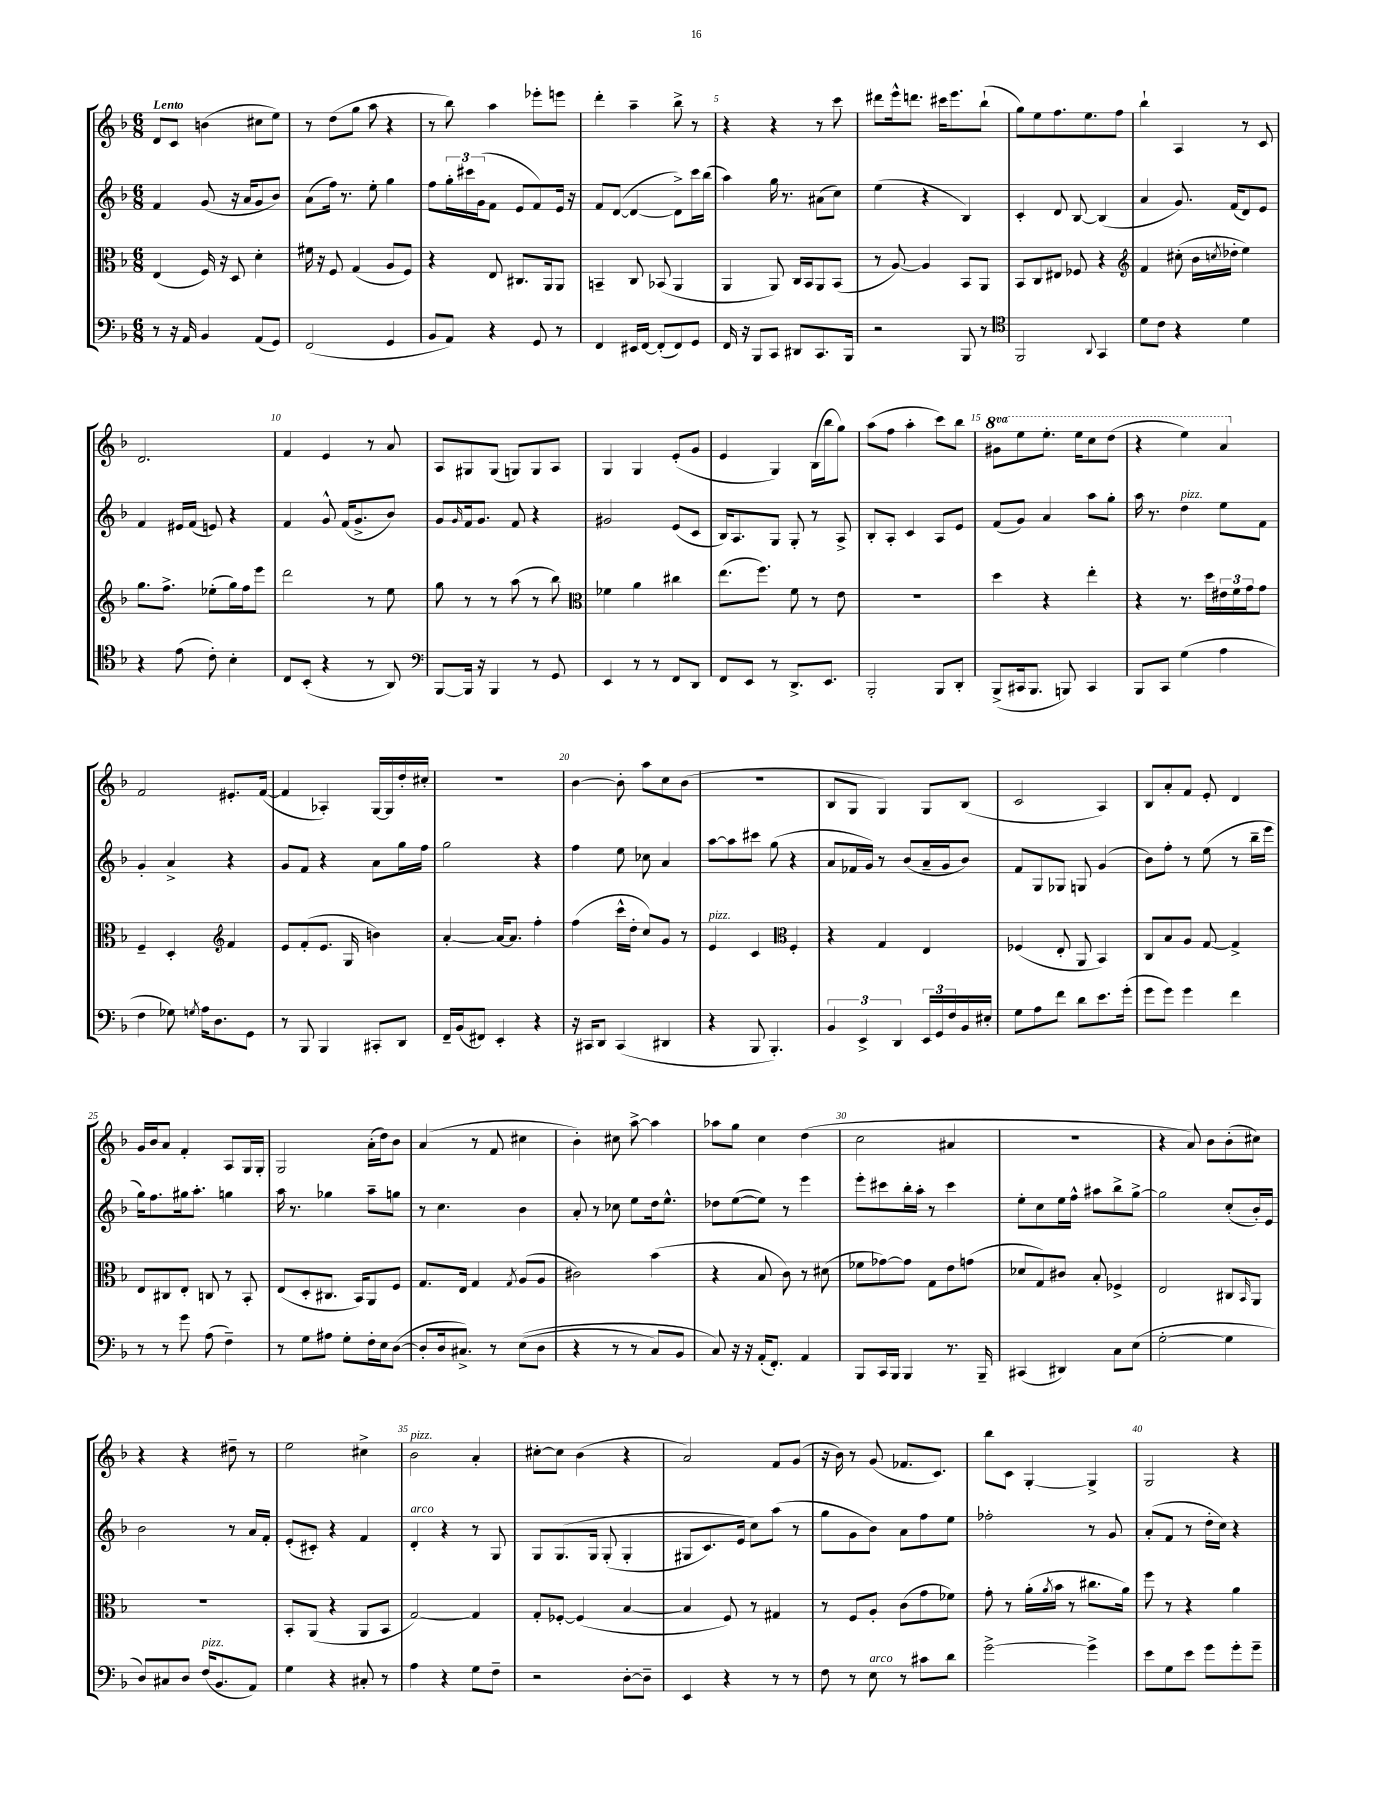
<<
\new StaffGroup <<
\new Staff = "s0" {
    \clef treble \key f \major \numericTimeSignature \time 6/8 \set Staff.ottavationMarkups = #ottavation-simple-ordinals \tempo "Lento"
    d'8 c'8 b'4( cis''8 e''8) |
    r8 d''8( g''8 a''8 r4 |
    r8 bes''8) a''4 ees'''8-. e'''8 |
    d'''4-. a''4-- bes''8-> r8 |
    r4 r4 r8 c'''8 |
    dis'''8 e'''16-^ d'''8. cis'''16 e'''8. bes''8-!( |
    g''8) e''8 f''8. e''8. f''8 |
    bes''4-! a4 r8 c'8 |
    d'2. |
    f'4 e'4 r8 a'8 |
    a8 gis8 gis8( g8) g8 a8 |
    g4 g4 e'8-.( g'8 |
    e'4 g4) bes16( bes''16 g''8) |
    a''8( f''8 a''4-. c'''8) bes''8 |
    \ottava #1 gis''8 e'''8 e'''8.-. e'''16 c'''8 d'''8( |
    r4 e'''4) a''4 \ottava #0 |
    f'2 eis'8.-. f'16~( |
    f'4 aes4-.) g16~ g16 d''16-. cis''16-. |
    R2. |
    bes'4~ bes'8-. a''8 c''8 bes'8( |
    R2. |
    bes8 g8 g4) g8 bes8( |
    c'2 a4) |
    bes8 a'8-. f'8 e'8-. d'4 |
    g'16 bes'16 a'8 f'4-. a8 g16 g16-. |
    g2 a'16-.( d''16) bes'8 |
    a'4( r8 f'8 cis''4 |
    bes'4-.) cis''8 a''8~-> a''4 |
    aes''8 g''8 c''4 d''4( |
    c''2 ais'4 |
    R2. |
    r4 a'8) bes'8 bes'8-.( cis''8) |
    r4 r4 dis''8-- r8 |
    e''2 cis''4-> |
    bes'2^\markup { \italic "pizz." } a'4-. |
    cis''8~-. cis''8 bes'4( r4 |
    a'2) f'8 g'8( |
    r16 bes'16) r8 g'8( fes'8. c'8.) |
    bes''8 c'8 g4~-. g4-> |
    g2 r4 \bar "|." |
}
\new Staff = "s1" {
    \clef treble \key f \major \numericTimeSignature \time 6/8
    f'4 g'8( r16 a'16 g'8 bes'8) |
    a'8( f''16) r8. e''8-. g''4 |
    f''8 \tuplet 3/2 { g''16-. cis'''16 g'16( } f'8 e'8 f'8) e'16 r16 |
    f'8 d'8~( d'4~ d'8->) c'''16 bes''16( |
    a''4) g''16 r8. ais'8( c''8) |
    e''4( r4 bes4) |
    c'4-. d'8 bes8~ bes4( |
    a'4 g'8.) f'16( d'8) e'8 |
    f'4 eis'16 f'16( e'8) r4 |
    f'4 g'8-^ f'16( g'8.-> bes'8) |
    g'8 \grace { g'16 } f'16 g'8. f'8 r4 |
    gis'2 e'8( c'8 |
    bes16) a8. g8 g8-. r8 a8-> |
    bes8-. a8-. c'4 a8 e'8 |
    f'8( g'8) a'4 a''8 g''8-. |
    a''16 r8. d''4^\markup { \italic "pizz." } e''8 f'8 |
    g'4-. a'4-> r4 |
    g'8 f'8 r4 a'8 g''16 f''16 |
    g''2 r4 |
    f''4 e''8 ces''8 a'4 |
    a''8~ a''8 cis'''8 g''8( r4 |
    a'8 fes'16 g'16) r8 bes'8( a'16-- g'16 bes'8) |
    f'8 g8 ges8 g8 g'4( |
    bes'8) f''8-. r8 e''8( r8 bes''16-- e'''16 |
    g''16) f''8. gis''16 a''8.-. g''4 |
    a''16 r8. ges''4 a''8-- g''8 |
    r8 c''4. bes'4 |
    a'8-. r8 ces''8 e''8 d''16 e''8.-^ |
    des''8 e''8~( e''8) r8 e'''4 |
    e'''8-. cis'''8 bes''16-. a''16-. r8 cis'''4 |
    e''8-. c''8 e''16 f''16-^ ais''8 bes''8-> g''8~-> |
    g''2 c''8-.( bes'16-.) e'16 |
    bes'2 r8 a'16 f'16-. |
    e'8-.( cis'8-.) r4 f'4 |
    d'4-.^\markup { \italic "arco" } r4 r8 g8 |
    g8 g8.\( g16 g8-.( g4-. |
    gis8 c'8.) e'16 c''8\) a''8( r8 |
    g''8 g'8 bes'8) a'8 f''8 e''8 |
    fes''2-. r8 g'8 |
    a'8-.( f'8 r8 d''16-. c''16) r4 \bar "|." |
}
\new Staff = "s2" {
    \clef alto \key f \major \numericTimeSignature \time 6/8
    e4( f16) r16 d8 d'4-. |
    fis'16 r16 f8 g4( a8 f8) |
    r4 e8 cis8. a,16 a,8 |
    b,4-- c8 bes,8( a,4 |
    a,4 a,8) c16 bes,16 a,8 bes,8( |
    r8 a8~) a4 bes,8 a,8 |
    bes,8 c8 eis8 fes8 r4 |
    \clef treble f'4 cis''8-.( bes'16 \acciaccatura { c''8 } des''16-. e''4) |
    g''8. f''8.-> ees''8-.( g''16) f''16 e'''8 |
    d'''2 r8 e''8 |
    g''8 r8 r8 a''8( r8 bes''8) |
    \clef alto fes'4 a'4 cis''4 |
    e''8.( f''8.) f'8 r8 e'8 |
    R2. |
    d''4 r4 e''4-. |
    r4 r8. d''16 \tuplet 3/2 { eis'16 f'16 g'16 } g'8 |
    f4-- d4-. \clef treble f'4 |
    e'8 f'8-.( e'8. g16 b'4) |
    a'4~-. a'16~ a'8. f''4-. |
    f''4( c'''16-^ d''16-. c''8) g'8 r8 |
    e'4^\markup { \italic "pizz." } c'4 \clef alto f4-. |
    r4 g4 e4 |
    fes4( e8-. a,8 bes,4) |
    c8 bes8 a8 g8~ g4-> |
    e8 cis8 e8-. c8 r8 bes,8-. |
    e8( d8-. cis8. bes,16) a,8 f8 |
    g8. e16 g4 \acciaccatura { g8 } a8( a8 |
    cis'2) bes'4( |
    r4 bes8 c'8) r8 dis'8( |
    fes'8 ges'8~) ges'8 g8 e'8 g'8( |
    des'8 g8) cis'8 bes8-. fes4-> |
    e2 cis8 \grace { bes,16 } a,8 |
    R2. |
    bes,8-. a,8( r4 a,8 bes,8 |
    g2~) g4 |
    g8-. fes8~-. fes4( bes4~ |
    bes4 f8) r8 gis4 |
    r8 f8 a8-. c'8( g'8 fes'8) |
    g'8-. r8 a'16-.( \acciaccatura { a'8 } bes'16 r8 cis''8. a'16) |
    f''8 r8 r4 a'4 \bar "|." |
}
\new Staff = "s3" {
    \clef bass \key f \major \numericTimeSignature \time 6/8
    r8 r16 a,16 bes,4 a,8( g,8) |
    f,2( g,4 |
    bes,8 a,8) r4 g,8 r8 |
    f,4 eis,16 f,16~ f,8-.( f,8) g,8 |
    f,16 r16 bes,,8 c,8 dis,8 c,8. bes,,16 |
    r2 bes,,8 r8 |
    \clef tenor f,2 \appoggiatura { a,8 } g,4 |
    d'8 c'8 r4 d'4 |
    r4 e'8( c'8-.) bes4-. |
    c8 bes,8-.( r4 r8 a,8) |
    \clef bass bes,,8~ bes,,16 r16 bes,,4 r8 g,8 |
    e,4 r8 r8 f,8 d,8 |
    f,8 e,8 r8 d,8.-> e,8. |
    bes,,2-. bes,,8 d,8-. |
    bes,,8->( cis,16 bes,,8. b,,8) cis,4 |
    bes,,8 c,8 g4( a4 |
    f4 ges8) \acciaccatura { g8 } a16 d8. g,8 |
    r8 bes,,8 bes,,4 cis,8-. d,8 |
    f,16-- bes,16( fis,8) e,4-. r4 |
    r16 cis,16 d,8 cis,4( dis,4 |
    r4 bes,,8 bes,,4.-.) |
    \tuplet 3/2 { bes,4 e,4-> d,4 } \tuplet 3/2 { e,16 g,16 f16 } bes,16 eis16-. |
    g8 a8 f'8 d'8 e'8. g'16-.( |
    g'8 g'8) g'4 f'4 |
    r8 r8 g'8 a8( f4--) |
    r8 g8 ais8 g8-. f16-. e16 d8~( |
    d8-. d16 cis8.->) r8 e8(\( d8 |
    r4 r8 r8 c8) bes,8 |
    c8\) r16 r16 a,16-.( f,8.-.) a,4 |
    bes,,8 c,16 bes,,16 bes,,4 r8. bes,,16-- |
    cis,4( dis,4) c8 e8( |
    g2~-. g4 |
    d8) cis8 d8 f16^\markup { \italic "pizz." }( bes,8. a,8) |
    g4 r4 cis8-. r8 |
    a4 r4 g8 f8-- |
    r2 d8~-. d8-- |
    e,4 r4 r8 r8 |
    f8 r8 e8^\markup { \italic "arco" } r8 cis'8 d'8 |
    g'2~-> g'4-> |
    e'8 g8 e'8 g'8 g'8-. g'8-- \bar "|." |
}
>>
>>
\layout { \context { \Score \override BarNumber.break-visibility = ##(#f #t #t) barNumberVisibility = #(every-nth-bar-number-visible 5) } }
